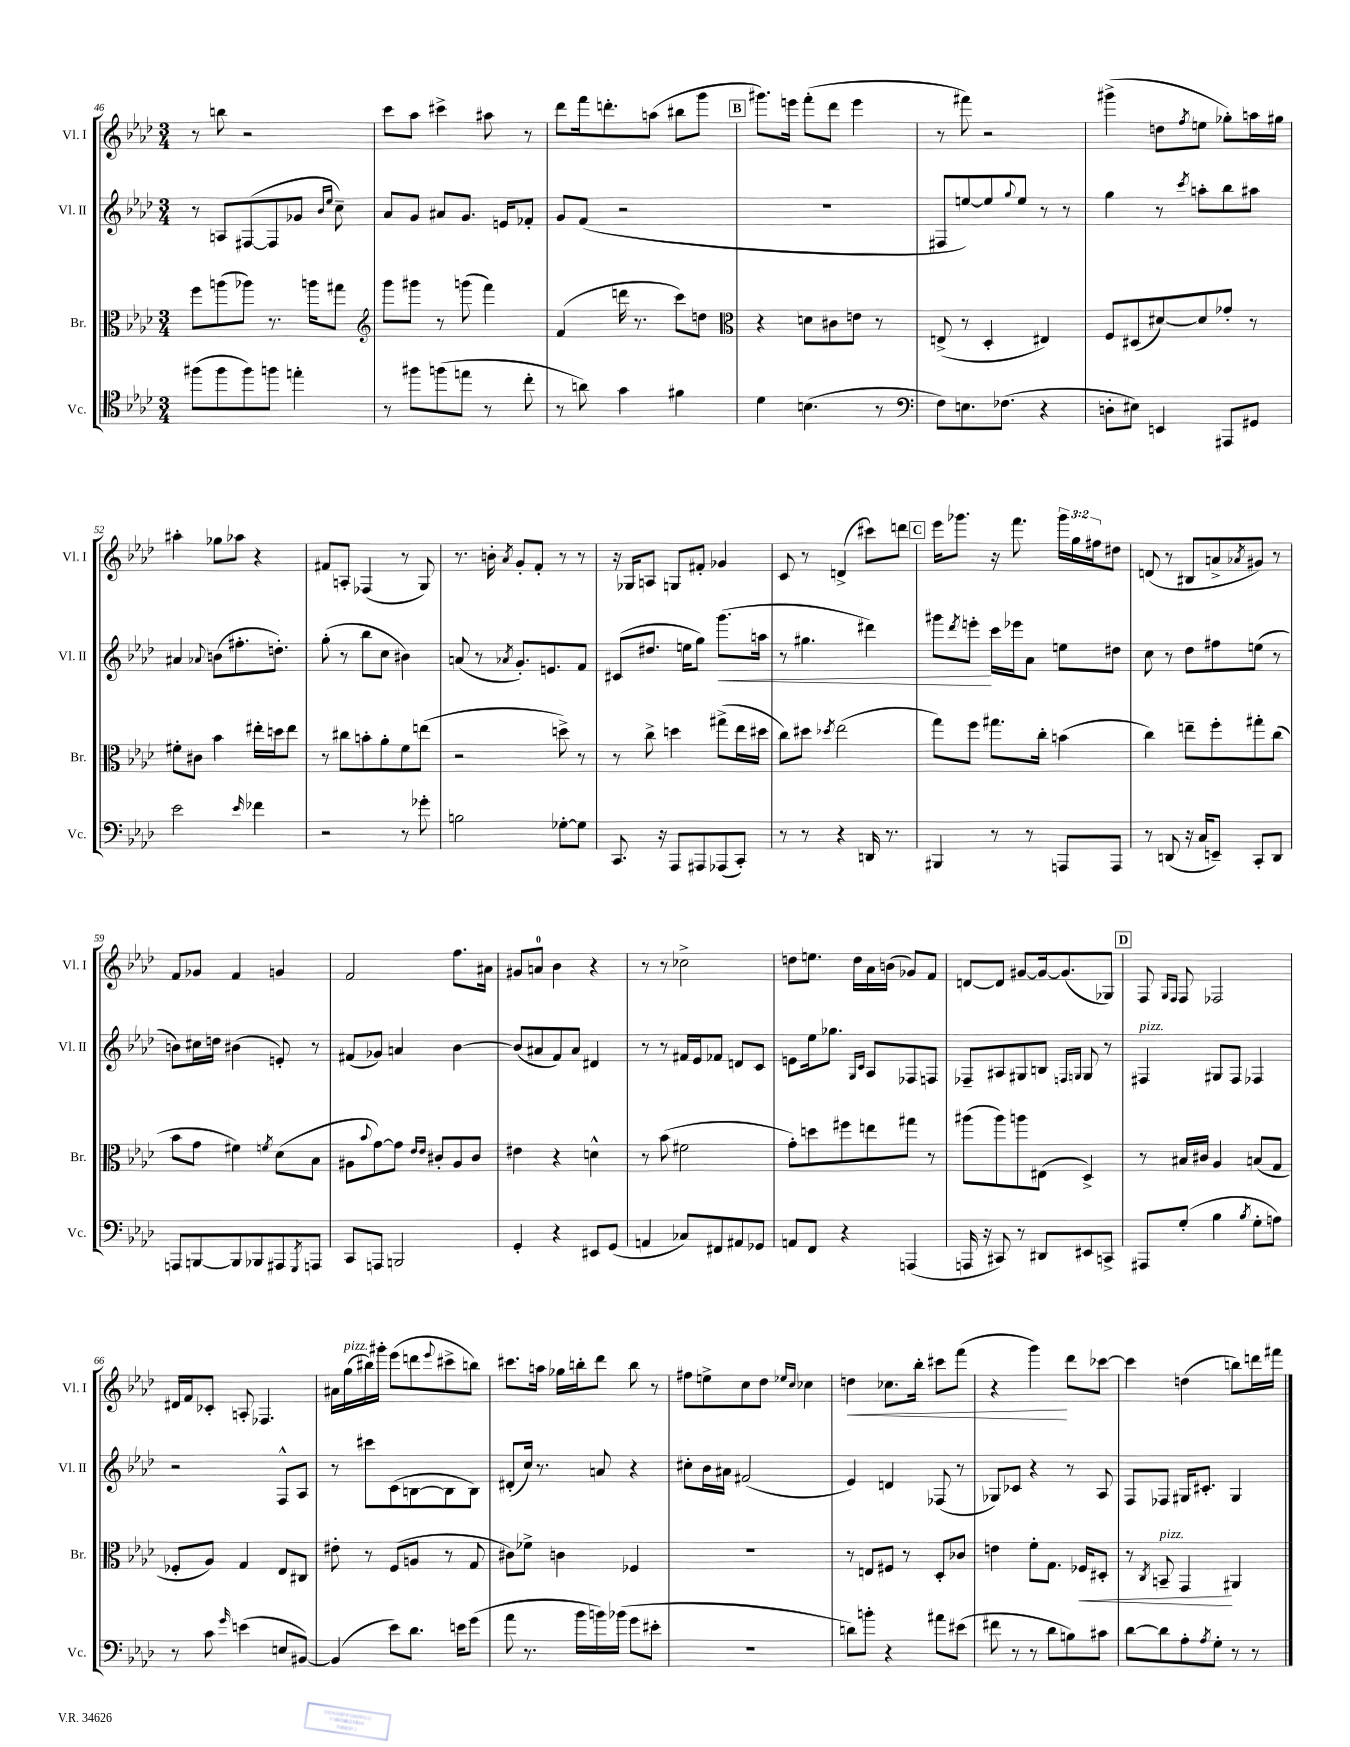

**kern	**kern	**kern	**kern
*staff4	*staff3	*staff2	*staff1
*clefC4	*clefC3	*clefG2	*clefG2
*k[b-e-a-d-]	*k[b-e-a-d-]	*k[b-e-a-d-]	*k[b-e-a-d-]
*M3/4	*M3/4	*M3/4	*M3/4
(8ff#\L	8ff\L	8r	8r
8ff#\	(8aa\	8A/L	8bb\
8ff#\)	8aa-\J)	([8F#/	2r
8ff\J	8.r	8F#/]	.
4ee'\	.	8g-/J	.
.	16aa\LK	.	.
.	.	16qqb-/LL	.
.	.	16qqee-/JJ	.
.	8gg#\J	8cc~\)	.
=	=	=	=
*	*clefG2	*	*
8r	8ggg\L	8a-/L	8ccc\L
8ff#\L	8ggg#\J	8g/J	8aa-\J
(8ff\	8r	8a#/L	4ccc#^\
8ee\J	(8ggg\	8.g/J	.
8r	4fff\)	.	8aa#\
.	.	16e/LK	.
8cc'\	.	8f-'/J	8r
=	=	=	=
8r	(4f/	8g/L	8ddd-\L
8a\)	.	(8f/J	16fff\k
.	.	.	8.ddd'\
4g\	16ddd\	2r	.
.	8.r	.	.
.	.	.	(8aa\J
4f#\	8ccc\L)	.	8bb#\L
.	8dd\J	.	8ggg\J
=	=	=	=
*	*clefC3	*	*
4d-\	4r	2.r	8.ggg#\L)
.	.	.	16eee\Jk
(4.B\	8d\L	.	(8fff'\L
.	8c#\	.	8ddd-\J
.	8e\J	.	4eee\
8r	8r	.	.
=	=	=	=
*clefF4	*	*	*
8F\L)	(8E^/	8F#/L	8r
8.E\	8r	[8ee/)	8fff#\)
.	4D-'/	8ee/]	2r
(8.F-\J	.	.	.
.	.	8qqgg/	.
.	.	8ee/J	.
4r	4E#/)	8r	.
.	.	8r	.
=	=	=	=
8D'\L	8F/L	4gg\	(4ggg#^\
8E#\J)	(8D#/	.	.
4EE/	[8d#/)	8r	8dd\L
.	.	8qccc/	8qff/
.	8d#/]	8aa'\L	8ee\J
8AAA#/L	8g-'/J	8bb-\	8gg-'\L)
8GG#/J	8r	8aa#\J	16aa\L
.	.	.	16gg#\JJ
=	=	=	=
2e-\	8f#'\L	4a#/	4aa#'\
.	8c#\J	.	.
.	.	8qqa-/	.
.	4b-\	(8b\L	8gg-\L
.	.	8.ff#'\	8aa-\J
16qqe-/	.	.	.
4f-\	16ee#'\LL	.	4r
.	16dd\J	8.dd'\J)	.
.	8ee#\J	.	.
=	=	=	=
2r	8r	(8gg'\	8f#/L
.	8cc#\L	8r	8A'/J
.	8b'\	8bb-\L	(4F-/
.	8a-'\	8cc\J	.
8r	8f\	4b#\)	8r
8g-'\	(8ee\J	.	8G/)
=	=	=	=
2B\	2r	(8a/	8.r
.	.	8r	.
.	.	.	16b'\
.	.	8qa-/	8qa-/
.	.	8.g'/L)	8g'/L
.	.	.	8f'/J
.	.	8.e/	.
[8G-'\L	8dd^\)	.	8r
8G-\]J	8r	8f/J	8r
=	=	=	=
8.CC/	8r	(8c#/L	16r
.	.	.	16G-/LK
.	8cc^\	8.dd#/J	8A/J
16r	.	.	.
8AAA-/L	4dd\	.	8G/L
.	.	16ee\LK	.
8AAA#/	.	8gg\J)	8f#'/J
(8AAA-/	(8gg#^\L	(8.ggg\L	4g-/
8CC'/J)	16ee-\L	.	.
.	16dd#\JJ	16aa\Jk	.
=	=	=	=
8r	8cc\L)	8r	8c/
8r	8dd#\J	4.gg#\	8r
.	8qdd-/	.	.
4r	(2ee-\	.	(4d^/
16DD/	.	4ddd#\)	8ccc#\L)
8.r	.	.	.
.	.	.	8ddd\J
=	=	=	=
4BBB#/	8gg\L)	8ggg#\L	16eee-\LK
.	.	.	8.ggg-\J
.	.	8qddd-/	.
.	8ff\J	8eee'\J	.
8r	8.gg#\L	16ccc\LL	16r
.	.	16eee-\J	8.fff\
8r	.	8a-\J	.
.	16cc'\Jk	.	.
8AAA/L	(4b\	8ee\L	24ggg-\LL
.	.	.	24gg\
.	.	.	24ff#\J
8AAA/J	.	8dd#\J	8dd#\J
=	=	=	=
8r	4cc\)	8cc\	(8d/
(8DD/	.	8r	8r
16r	8ee~\L	8dd-\L	8B#/L
16C/LK	.	.	.
8EE~/J)	8ff'\	8ff#\	8a^/
.	.	.	8qa-/
8CC'/L	8gg#'\	(8ee\J	8g#/J)
8DD/J	(8cc\J	8r	8r
=	=	=	=
8AAA/L	8b-\L	8b\L)	8f/L
[8BBB/	8g\J	16cc#\L	8g-/J
.	.	16dd\JJ	.
8BBB/]	4f#\)	(4b#\	4f/
8BBB-/	.	.	.
.	8qf/	.	.
8AAA#/	(8d-\L	8e'/)	4g/
8qGGG/	.	.	.
8AAA/J	8B-\J	8r	.
=	=	=	=
8CC/L	8A#\L	(8f#/L	2f/
.	8qqb-/	.	.
8AAA/J	[8g\)	8g-/J)	.
2BBB/	8g\]J	4a/	.
.	16qqe-/LL	.	.
.	16qqe-/JJ	.	.
.	8c#'/L	.	.
.	8A#/	[4b-\	8.ff\L
.	8c#/J	.	.
.	.	.	16a#\Jk
=	=	=	=
4GG'/	4e#\	(8b-/]L	8g#/L
.	.	8a#/	8a/J
4r	4r	8f/)	4b-\
.	.	8a#/J	.
8EE#/L	4d^^\	4d#/	4r
(8GG/J	.	.	.
=	=	=	=
4AA/	8r	8r	8r
.	(8b-\	8r	8r
8C-/L)	2f#\	16f#/LL	2cc-^\
.	.	16e-/J	.
8FF#/	.	8f-/J	.
8AA#/	.	8d/L	.
8GG-/J	.	8c/J	.
=	=	=	=
8AA/L	8g'\L)	8e\L	8dd\L
8FF/J	8dd\	16ee-\k	8.ee\J
.	.	8.gg-\J	.
4r	8ff#\	.	.
.	.	.	16dd\LL
.	.	16qqG/LL	.
.	.	16qqc/JJ	.
.	8ee\	8A-/L	16a-\
.	.	.	(16b\JJ
(4AAA/	8gg#\J	8F-/	8g-/L)
.	8r	8F/J	8f/J
=	=	=	=
16AAA/	(8aa#\L	8F-~/L	[8d/L
16r	.	.	.
8CC#/)	8aa#\)	8A#/	8d/]J
8r	8aa\	8G#/	[8g#/L
8DD#/L	(8E#\J	8B/J	16g#/_k
.	.	.	(8.g#/]
.	.	16qqF/LL	.
.	.	16qqG/JJ	.
8EE#/	4D-^/)	8G/	.
8CC^/J	.	8r	8G-/J)
=	=	=	=
8AAA#/L	8r	4F#/	8F/
.	.	.	16qqG/LL
.	.	.	16qqF/JJ
(8G'/J	16B#/LL	.	8F/
.	16c#/JJ	.	.
4B-\	4A-/	8G#/L	2F-/
.	.	8F#/J	.
8qB-/	.	.	.
8G'\L	(8B/L	4F-/	.
8A\J)	8G/J	.	.
=	=	=	=
8r	8F-'/L	2r	16d#/LL
.	.	.	16f/J
8c\	8A-/J)	.	8c-'/J
16qqg/	.	.	.
(4e\	4G/	.	8A'/
.	.	.	4.F-/
8E/L	8E-/L	8F^^/L	.
[8BB#/J)	8C#/J	8A-/J	.
=	=	=	=
(4BB#/]	8e#'\	8r	16a#\LL
.	.	.	(16gg\
.	8r	8ccc#\L	16bb#\)
.	.	.	16ggg#'\JJ
8e-\L)	(8F/L	(8c\	(8eee-\L
8.d-\J	8A/J	[8B\	8ddd\
.	.	.	8qqeee-/
.	8r	8B\]	8ccc#^\
16e\LK	.	.	.
(8g\J	8G/	8B\J)	8bb\J)
=	=	=	=
8a-\	8c#\L)	(8d#'/L	8.ccc#\L
8.r	8f-^\J	16cc/Jk)	.
.	.	8.r	16aa\Jk
.	4c\	.	16gg-\LL
16b-\LL	.	.	16bb'\J
16b\)	.	8a/	8ddd-\J
(16b-\JJ	.	.	.
8g\L	4F-/	4r	8bb\
8e#'\J	.	.	8r
=	=	=	=
2.r	2.r	8cc#'\L	8ff#\L
.	.	16b-\L	8ee^\
.	.	16a#\JJ	.
.	.	(2f#/	8cc\
.	.	.	8dd-\J
.	.	.	16qqee-/LL
.	.	.	16qqcc/JJ
.	.	.	4cc-\
=	=	=	=
8d\L)	8r	4e-/)	4dd\
8b'\J	8E/L	.	.
4r	8F#/J	4d/	8.cc-\L
.	8r	.	.
.	.	.	16bb-'\Jk
8a#\L	8D-'/L	(8F-/	8ccc#\L
(8e#\J	8c-/J	8r	(8fff\J
=	=	=	=
8f#\	4e\	8G-/L)	4r
8r	.	8c-/J	.
8r	8f'\L	4r	4ggg\)
8d-\L	8.G\J	.	.
8B\)	.	8r	8ddd-\L
.	16F-/LK	.	.
8c#\J	8D#'/J	8A-/	[8ccc-\J
=	=	=	=
[8d-\L	8r	8F/L	4ccc-\]
.	8qC/	.	.
8d-\]	8BB~/	8F-/J	.
8A-'\	4GG/	16G#/LK	(4dd\
.	.	8.c#'/J	.
8qA-/	.	.	.
8G'\J	.	.	.
8r	4AA#/	4G#/	8bb\L)
8r	.	.	16ddd\L
.	.	.	16fff#\JJ
==	==	==	==
*-	*-	*-	*-
